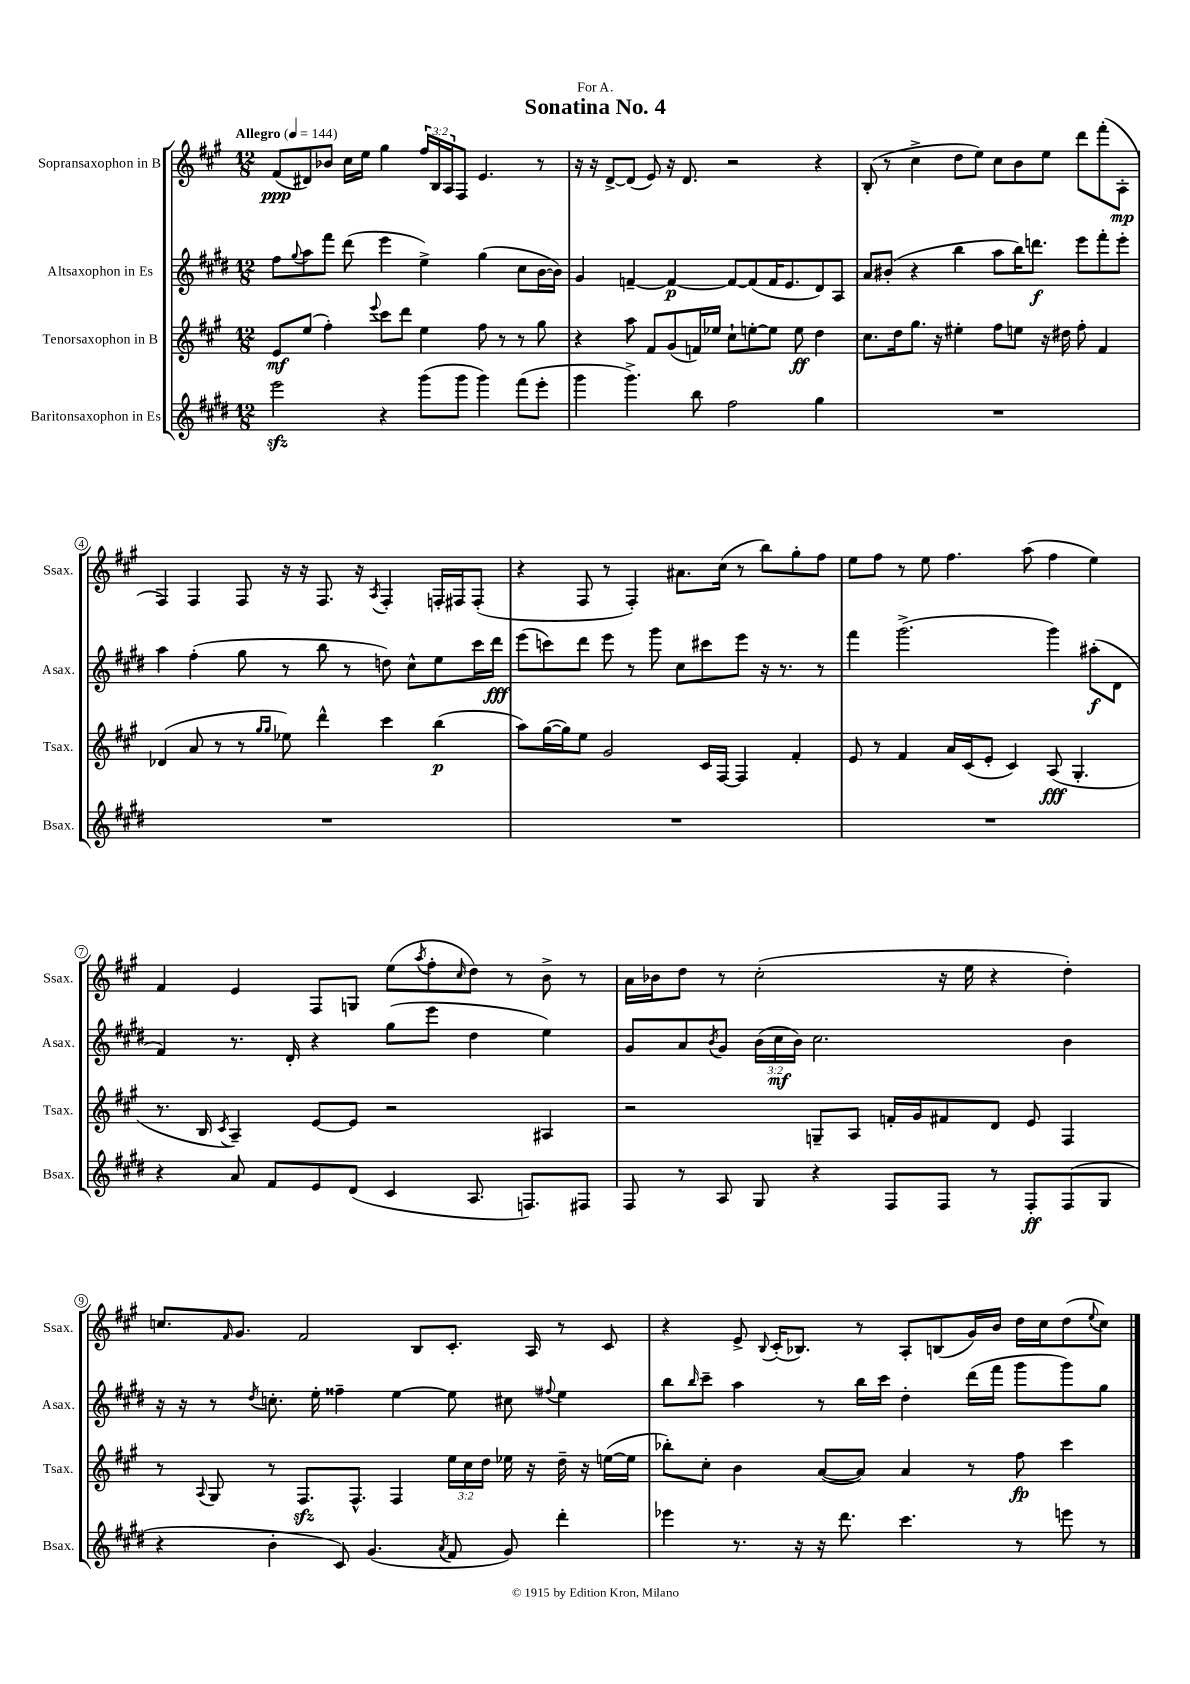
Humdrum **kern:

**kern	**dynam	**kern	**dynam	**kern	**dynam	**kern	**dynam
*part4	*part4	*part3	*part3	*part2	*part2	*part1	*part1
*staff4	*staff4	*staff3	*staff3	*staff2	*staff2	*staff1	*staff1
*I"Baritonsaxophon in Es	*	*I"Tenorsaxophon in B	*	*I"Altsaxophon in Es	*	*I"Sopransaxophon in B	*
*I'Bsax.	*	*I'Tsax.	*	*I'Asax.	*	*I'Ssax.	*
*clefG2	*	*clefG2	*	*clefG2	*	*clefG2	*
*k[f#c#g#d#]	*	*k[f#c#g#]	*	*k[f#c#g#d#]	*	*k[f#c#g#]	*
*M12/8	*	*M12/8	*	*M12/8	*	*M12/8	*
*MM144	*	*MM144	*	*MM144	*	*MM144	*
=1	=1	=1	=1	=1	=1	=1	=1
!	!	!	!	!	!	!LO:TX:a:B:t=Allegro	!
2eeezz\	.	8e/L	mf	8ff#\L	.	(8f#/L	ppp
.	.	.	.	8qqgg#/	.	.	.
.	.	(8ee/J	.	8aa\	.	8d#X/)	.
.	.	4ff#'\)	.	8fff#\J	.	8b-X/J	.
.	.	.	.	(8ddd#\	.	16cc#\LL	.
.	.	.	.	.	.	16ee\JJ	.
.	.	8qqeee/	.	.	.	.	.
4r	.	8ccc#\L	.	4eee\	.	4gg#\	.
.	.	8ddd\J	.	.	.	.	.
(8ggg#\L	.	4ee\	.	4ee^\)	.	24ff#/LL	.
.	.	.	.	.	.	24B/	.
.	.	.	.	.	.	24A/J	.
8ggg#\J	.	.	.	.	.	8F#/J	.
4ggg#\)	.	8ff#\	.	(4gg#\	.	4.e/	.
.	.	8r	.	.	.	.	.
(8fff#\L	.	8r	.	8cc#\L	.	.	.
8eee'\J	.	8gg#\	.	[16b\L	.	8r	.
.	.	.	.	16b\JJ])	.	.	.
=2	=2	=2	=2	=2	=2	=2	=2
4ggg#\	.	4r	.	4g#/	.	16r	.
.	.	.	.	.	.	16r	.
.	.	.	.	.	.	[8d^/L	.
4.ggg#^\)	.	8aa\	.	[4fn~/	.	(8d/J]	.
.	.	8f#/L	.	.	.	8e/)	.
.	.	(8g#/	.	4f/_	p	16r	.
.	.	.	.	.	.	8.d/	.
8bb\	.	16fn/L)	.	.	.	.	.
.	.	16ee-X/JJ	.	.	.	.	.
2ff#\	.	8cc#`\L	.	8f/L_	.	2r	.
.	.	[8een'\	.	(8f/]	.	.	.
.	.	8ee\J]	.	16f/K	.	.	.
.	.	.	.	8.e/	.	.	.
.	.	8ee\	ff	.	.	.	.
4gg#\	.	4dd\	.	8d#/)	.	4r	.
.	.	.	.	8A/J	.	.	.
=3	=3	=3	=3	=3	=3	=3	=3
1.r	.	8.cc#\L	.	8a/L	.	(8B'/	.
.	.	.	.	(8b#X'/J	.	8r	.
.	.	16dd\k	.	.	.	.	.
.	.	8.gg#\J	.	4r	.	4cc#^\	.
.	.	16r	.	.	.	.	.
.	.	4ee#X'\	.	4bb\	.	8dd\L	.
.	.	.	.	.	.	8ee\J)	.
.	.	8ff#\L	.	8aa\L	.	8cc#\L	.
.	.	8een\J	.	16bb\K)	.	8b\	.
.	.	.	.	8.dddn\J	f	.	.
.	.	16r	.	.	.	8ee\J	.
.	.	16dd#X\	.	.	.	.	.
.	.	8ff#'\	.	8eee\L	.	8ddd\L	.
.	.	4f#/	.	8fff#'\	.	(8fff#'\	.
.	.	.	.	8eee'\J	.	8A'\J	mp
!!LO:LB:g=z
=4	=4	=4	=4	=4	=4	=4	=4
1.r	.	(4d-X/	.	4aa\	.	4F#/)	.
.	.	8a/	.	(4ff#'\	.	4F#/	.
.	.	8r	.	.	.	.	.
.	.	8r	.	8gg#\	.	8F#/	.
.	.	16qqgg#/LL	.	.	.	.	.
.	.	16qqgg#/JJ	.	.	.	.	.
.	.	8ee-X\)	.	8r	.	16r	.
.	.	.	.	.	.	16r	.
.	.	4ddd^^\	.	8bb\	.	8.F#/	.
.	.	.	.	8r	.	.	.
.	.	.	.	.	.	16r	.
.	.	.	.	.	.	8qA/	.
.	.	4ccc#\	.	8ddn\)	.	4F#'/	.
.	.	.	.	8cc#^^\L	.	.	.
.	.	(4bb\	p	8ee\	.	16Fn'/LL	.
.	.	.	.	.	.	16F#X/J	.
.	.	.	.	16ccc#\L	.	(8F#'/J	.
.	.	.	.	16ddd#\JJ	fff	.	.
=5	=5	=5	=5	=5	=5	=5	=5
1.r	.	8aa\L)	.	(8eee\L	.	4r	.
.	.	([16gg#\L	.	8cccn\)	.	.	.
.	.	16gg#\J])	.	.	.	.	.
.	.	8ee\J	.	8ddd#\J	.	8F#/	.
.	.	2g#/	.	8eee\	.	8r	.
.	.	.	.	8r	.	4F#'/)	.
.	.	.	.	8ggg#\	.	.	.
.	.	.	.	8cc#\L	.	8.a#X\L	.
.	.	16c#/LL	.	8ccc#X\	.	.	.
.	.	[16F#/JJ	.	.	.	(16cc#\Jk	.
.	.	4F#/]	.	8eee\J	.	8r	.
.	.	.	.	16r	.	8bb\L)	.
.	.	.	.	8.r	.	.	.
.	.	4f#'/	.	.	.	8gg#'\	.
.	.	.	.	8r	.	8ff#\J	.
=6	=6	=6	=6	=6	=6	=6	=6
1.r	.	8e/	.	4fff#\	.	8ee\L	.
.	.	8r	.	.	.	8ff#\J	.
.	.	4f#/	.	(2.ggg#^\	.	8r	.
.	.	.	.	.	.	8ee\	.
.	.	16a/LL	.	.	.	4.ff#\	.
.	.	(16c#/J	.	.	.	.	.
.	.	8e'/J	.	.	.	.	.
.	.	4c#/)	.	.	.	.	.
.	.	.	.	.	.	(8aa\	.
.	.	(8A/	fff	4ggg#\)	.	4ff#\	.
.	.	4.G#'/	.	.	.	.	.
.	.	.	.	(8aa#X'\L	f	4ee\)	.
.	.	.	.	8d#\J	.	.	.
!!LO:LB:g=z
=7	=7	=7	=7	=7	=7	=7	=7
4r	.	8.r	.	4f#/)	.	4f#/	.
.	.	16B/	.	.	.	.	.
.	.	8qc#/	.	.	.	.	.
8a/	.	4A~/)	.	8.r	.	4e/	.
8f#/L	.	.	.	.	.	.	.
.	.	.	.	16d#'/	.	.	.
8e/	.	[8e/L	.	4r	.	8F#/L	.
(8d#/J	.	8e/J]	.	.	.	8Gn/J	.
4c#/	.	2r	.	(8gg#\L	.	(8ee\L	.
.	.	.	.	.	.	8qaa/	.
.	.	.	.	8eee\J	.	8ff#'\	.
.	.	.	.	.	.	16qqcc#/	.
8.A/	.	.	.	4dd#\	.	8dd\J)	.
.	.	.	.	.	.	8r	.
8.Fn/L)	.	.	.	.	.	.	.
.	.	4A#X/	.	4ee\)	.	8b^\	.
8F#X/J	.	.	.	.	.	8r	.
=8	=8	=8	=8	=8	=8	=8	=8
8F#/	.	2r	.	8g#/L	.	16a\LL	.
.	.	.	.	.	.	16b-X\J	.
8r	.	.	.	8a/	.	8dd\J	.
.	.	.	.	8qb/	.	.	.
8A/	.	.	.	8g#/J	.	8r	.
8G#/	.	.	.	(24b\LL	.	(2cc#'\	.
.	.	.	.	24cc#\	mf	.	.
.	.	.	.	24b\JJ)	.	.	.
4r	.	8Gn~/L	.	2.cc#\	.	.	.
.	.	8A/J	.	.	.	.	.
8F#/L	.	16fn'/LL	.	.	.	.	.
.	.	16g#/J	.	.	.	.	.
8F#/J	.	8f#X/	.	.	.	16r	.
.	.	.	.	.	.	16ee\	.
8r	.	8d/J	.	.	.	4r	.
8F#'/L	ff	8e/	.	.	.	.	.
(8F#/	.	4F#/	.	4b\	.	4dd'\)	.
8G#/J	.	.	.	.	.	.	.
!!LO:LB:g=z
=9	=9	=9	=9	=9	=9	=9	=9
4r	.	8r	.	16r	.	8.ccn/L	.
.	.	.	.	16r	.	.	.
.	.	8qqA/	.	.	.	.	.
.	.	8G#/	.	8r	.	.	.
.	.	.	.	.	.	16qqf#/	.
.	.	.	.	.	.	8.g#/J	.
.	.	.	.	8qdd#/	.	.	.
4b'\	.	8r	.	8.ccn'\	.	.	.
.	.	8.F#zz/L	.	.	.	2f#/	.
.	.	.	.	16ee'\	.	.	.
8c#/)	.	.	.	4ff##X~\	.	.	.
.	.	8.F#^^/J	.	.	.	.	.
(4.g#/	.	.	.	.	.	.	.
.	.	4F#/	.	[4ee\	.	.	.
.	.	.	.	.	.	8B/L	.
8qa/	.	.	.	.	.	.	.
8f#/	.	24ee\LL	.	8ee\]	.	8.c#'/J	.
.	.	24cc#\	.	.	.	.	.
.	.	24dd\JJ	.	.	.	.	.
8g#/)	.	16ee-X\	.	8cc#X\	.	.	.
.	.	16r	.	.	.	16A/	.
.	.	.	.	8qqff#X/	.	.	.
4ddd#'\	.	16dd~\	.	4ee\	.	8r	.
.	.	16r	.	.	.	.	.
.	.	([16een\LL	.	.	.	8c#/	.
.	.	16ee\JJ]	.	.	.	.	.
=10	=10	=10	=10	=10	=10	=10	=10
4eee-X\	.	8bb-X'\L)	.	8bb\L	.	4r	.
.	.	.	.	16qqbb/	.	.	.
.	.	8cc#'\J	.	8ccc#~\J	.	.	.
8.r	.	4b\	.	4aa\	.	8e^/	.
.	.	.	.	.	.	8qqB/	.
.	.	.	.	.	.	(16c#'/KL	.
16r	.	.	.	.	.	8.B-X/J)	.
16r	.	([8a/L	.	8r	.	.	.
8.ddd#\	.	.	.	.	.	.	.
.	.	8a/J])	.	16bb\LL	.	8r	.
.	.	.	.	16ccc#\JJ	.	.	.
4.ccc#\	.	4a/	.	4dd#'\	.	8A'/L	.
.	.	.	.	.	.	(8Bn/	.
.	.	8r	.	(16ddd#\LL	.	16g#/L)	.
.	.	.	.	16fff#\JJ	.	16b/JJ	.
8r	.	8ff#\	fp	8ggg#\L	.	16dd\LL	.
.	.	.	.	.	.	16cc#\J	.
8eeen\	.	4ccc#\	.	8ggg#\)	.	(8dd\	.
.	.	.	.	.	.	8qqee/	.
8r	.	.	.	8gg#\J	.	8cc#\J)	.
==	==	==	==	==	==	==	==
*-	*-	*-	*-	*-	*-	*-	*-
